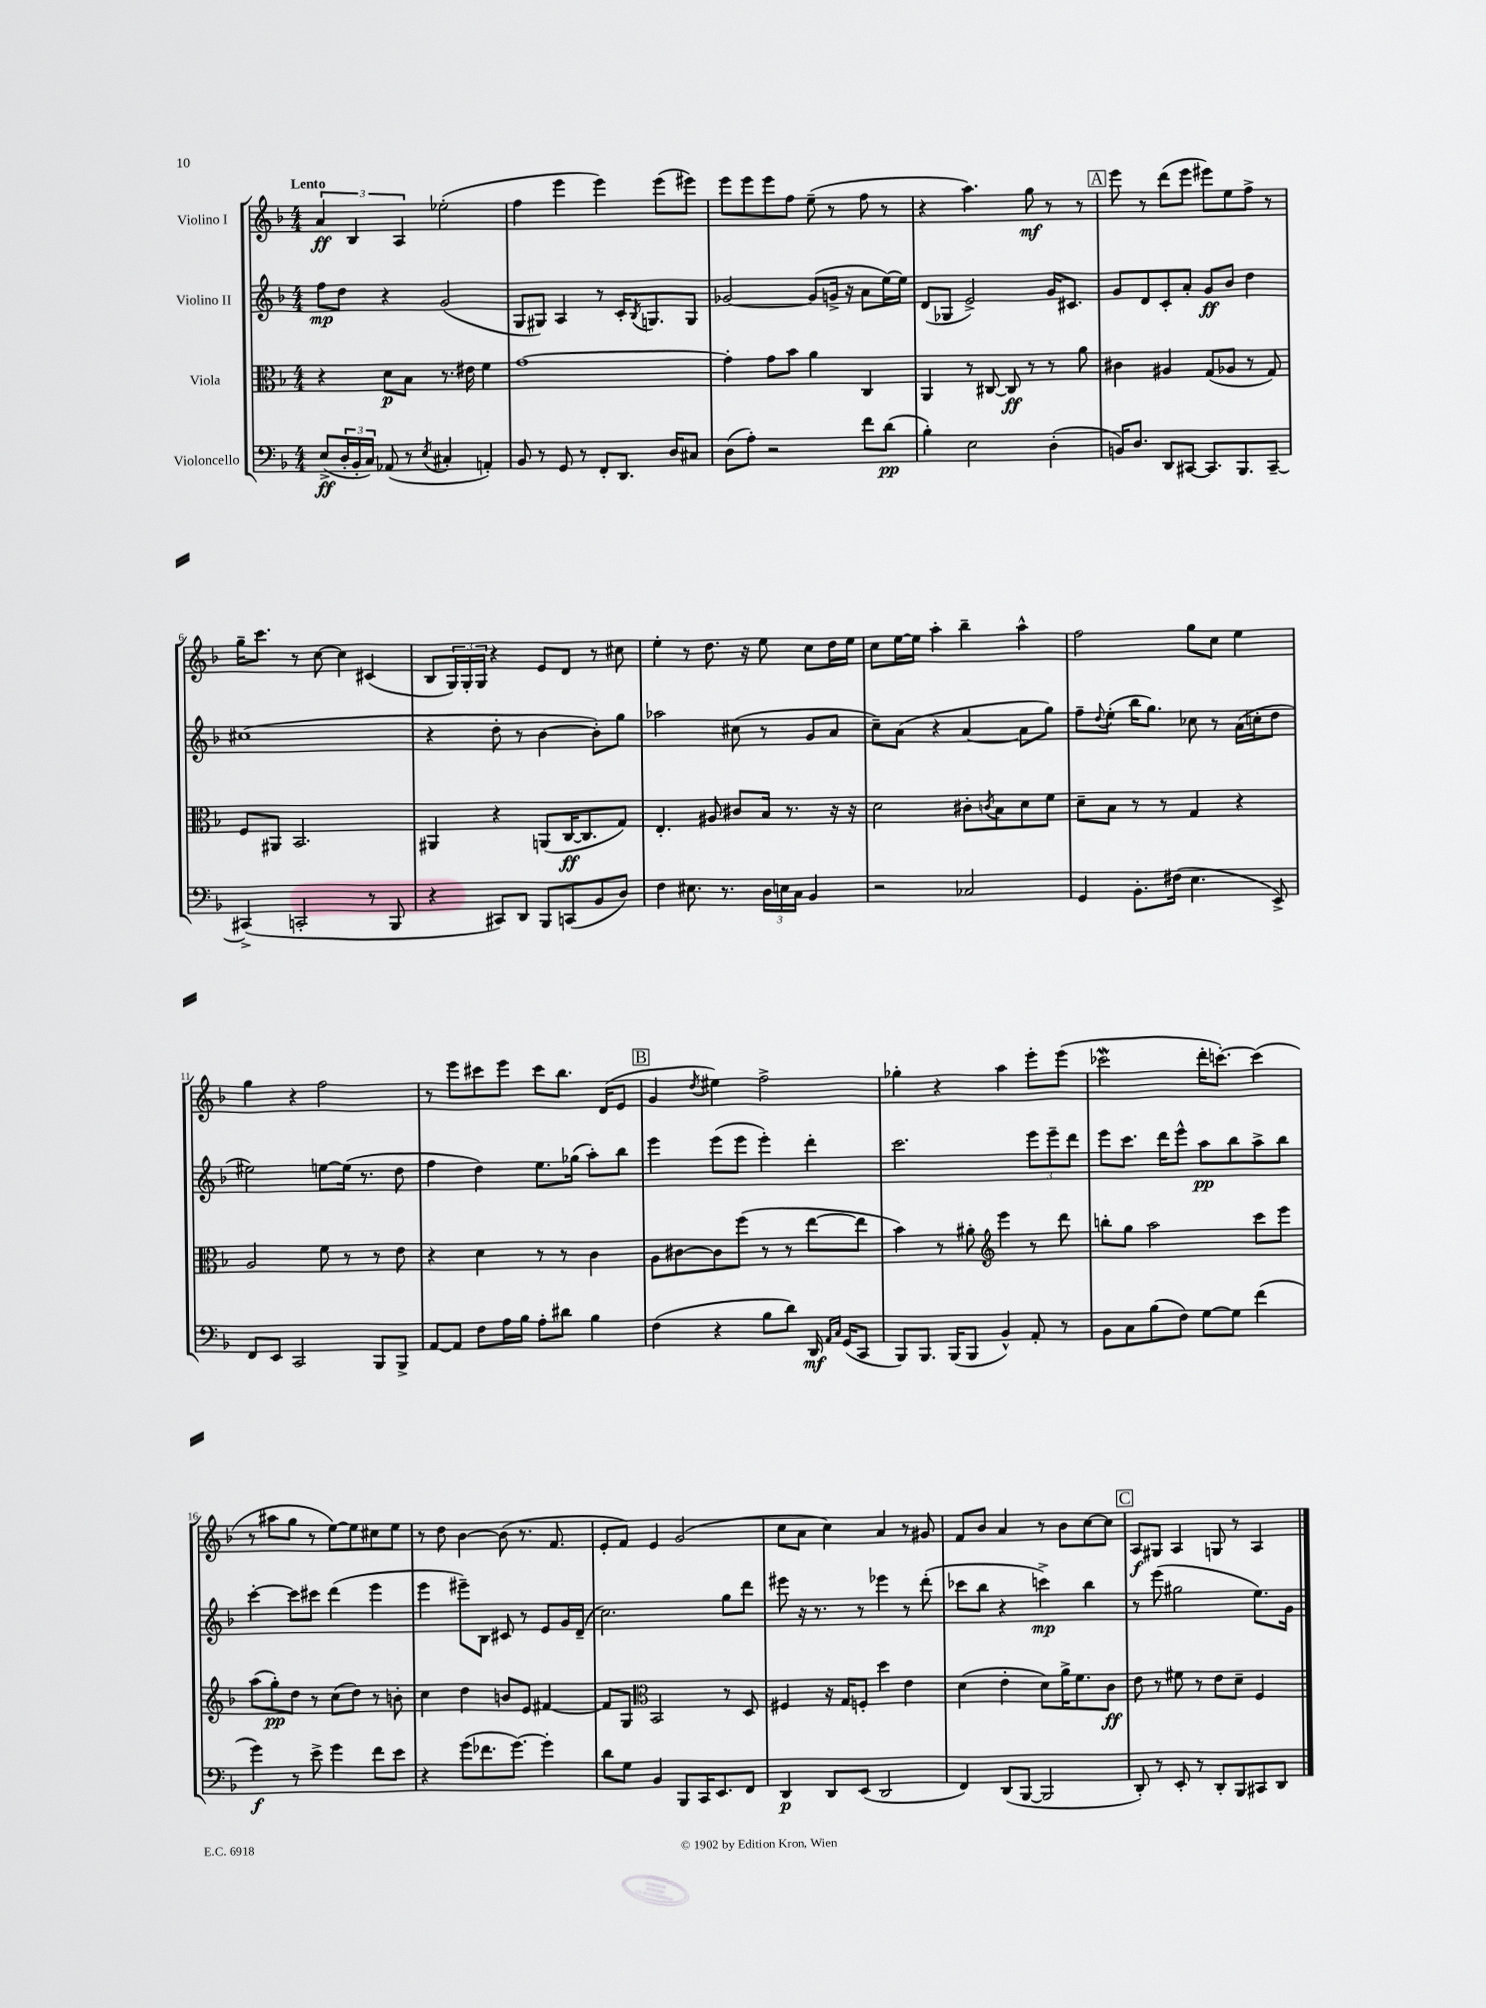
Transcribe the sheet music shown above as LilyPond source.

<<
\new StaffGroup <<
\new Staff = "s0" \with { instrumentName = "Violino I" } {
    \clef treble \key f \major \numericTimeSignature \time 4/4 \tempo "Lento"
    \tuplet 3/2 { a'4\ff bes4 a4 } ees''2-.( |
    f''4 e'''4 e'''4) e'''8( eis'''8) |
    e'''8 e'''8 e'''8 f''8 e''8--( r8 f''8 r8 |
    r4 a''4.) g''8\mf r8 r8 |
    \mark \markup { \box "A" } e'''8 r8 d'''8( e'''8 eis'''8) e''8 f''8-> r8 |
    g''16-- c'''8. r8 c''8~ c''4 cis'4( |
    bes8 \tuplet 3/2 { g16) g16-. g16 } r4 e'8 d'8 r8 cis''8 |
    e''4-. r8 d''8. r16 e''8 c''8 d''16 e''16 |
    c''8 e''16~ e''16 a''4-. bes''4-- a''4-^ |
    f''2 g''8 c''8 e''4 |
    g''4 r4 f''2 |
    r8 e'''8 cis'''8 e'''8 cis'''8 bes''8. d'16( e'8 |
    \mark \markup { \box "B" } g'4 \acciaccatura { d''8 } eis''4) f''2-> |
    ges''4-. r4 a''4 e'''8-. e'''8( |
    ces'''2\mordent d'''16-. c'''8.~-.) c'''4( |
    r8 ais''8 g''8 r8 e''8~) e''8 cis''8 e''8 |
    r8 d''8 bes'4~ bes'8( r8. f'8. |
    e'8-. f'8) e'4 g'2( |
    c''8 a'8 c''4) a'4 r8 gis'8 |
    f'8 bes'8 a'4 r8 bes'8 c''8~ c''8 |
    \mark \markup { \box "C" } a8\f gis8 a4 g8 r8 a4 \bar "|." |
}
\new Staff = "s1" \with { instrumentName = "Violino II" } {
    \clef treble \key f \major \numericTimeSignature \time 4/4
    f''8\mp d''8 r4 g'2( |
    g8 gis8) a4 r8 c'16-. \acciaccatura { bes8 } g8. g8 |
    ges'2~ ges'8( g'16-> r16 a'8 e''16~) e''16 |
    d'8( ges8 e'2->) g'16 cis'8. |
    \mark \markup { \box "A" } g'8 d'8 c'8-. a'8-. g'8\ff bes'8 d''4 |
    cis''1( |
    r4 d''8-. r8 bes'4~ bes'8-.) g''8 |
    aes''2 cis''8( r8 g'8 a'8 |
    c''8--) a'8( r4 a'4~ a'8 g''8) |
    f''8-- \appoggiatura { d''8 } e''8-.( bes''16 g''8.) ces''8 r8 a'16( c''16-. d''8 |
    eis''2) e''8~ e''16( r8. d''8 |
    f''4 d''4) e''8. ges''16( a''8-.) bes''8 |
    \mark \markup { \box "B" } e'''4 e'''8( e'''8 e'''4-.) d'''4-. |
    c'''2. \tuplet 3/2 { e'''8 e'''8-- d'''8 } |
    e'''8 c'''8. d'''16 e'''8-^ a''8\pp bes''8 a''8-> bes''8 |
    c'''4~-. c'''8 cis'''8 d'''4( e'''4 |
    e'''4 eis'''8--) bes8 cis'8 r8 e'8 g'16 d'16--( |
    c''2.) g''8 d'''8 |
    eis'''8 r16 r8. r8 ees'''4 r8 d'''8-.( |
    ces'''8 bes''8 r4 c'''4->\mp) bes''4 |
    \mark \markup { \box "C" } r8 e'''8( gis''2 e''8.) g'16 \bar "|." |
}
\new Staff = "s2" \with { instrumentName = "Viola" } {
    \clef alto \key f \major \numericTimeSignature \time 4/4
    r4 d'8\p bes8 r8. eis'16 f'4 |
    g'1~ |
    g'4-. g'8 bes'8 a'4 c4 |
    a,4 r8 cis8~ cis8\ff r8 r8 a'8 |
    \mark \markup { \box "A" } cis'4 ais4 g8( aes8 r8 g8) |
    f8 ais,8 bes,2. |
    ais,4 r4 a,8( c16~\ff c8. g8) |
    e4.-. ais8 cis'8 bes16 r8. r16 r16 |
    d'2 cis'8-. \acciaccatura { c'8 } bes8 d'8 f'8 |
    d'8-- bes8 r8 r8 g4 r4 |
    a2 f'8 r8 r8 e'8 |
    r4 d'4 r8 r8 c'4 |
    \mark \markup { \box "B" } a8 cis'8~ cis'8 f''8( r8 r8 e''8~ e''8 |
    bes'4) r8 ais'8-. \clef treble e'''4 r8 d'''8 |
    b''8-. g''8 a''2 c'''8 e'''8 |
    a''8( g''8-.\pp) d''8 r8 c''8( d''8) r8 b'8-. |
    c''4 d''4 b'8 e'8 fis'4~ |
    fis'8 g8 \clef alto bes,2 r8 d8 |
    fis4 r16 g16 f8-. d''4 e'4 |
    d'4( e'4-. d'8) a'16-> f'8. c'8\ff |
    \mark \markup { \box "C" } e'8 r8 fis'8 r8 e'8 d'8-- f4 \bar "|." |
}
\new Staff = "s3" \with { instrumentName = "Violoncello" } {
    \clef bass \key f \major \numericTimeSignature \time 4/4
    e8->\ff( \tuplet 3/2 { d16-. bes,16-. c16) } aes,8( r8 \acciaccatura { e8 } cis4-. a,4-.) |
    bes,8 r8 g,8 r8 f,8-. d,8. d16 cis8 |
    d8( a8-.) r2 f'8 d'8\pp( |
    bes4-.) e2 d4-.( |
    \mark \markup { \box "A" } b,16) d8. d,8 cis,8~ cis,8. bes,,8. cis,8~-- |
    cis,4->( c,2-. r8 bes,,8 |
    r4 cis,8) d,8 bes,,8 c,8( bes,8 d8) |
    f4 eis8. r8. \tuplet 3/2 { d16 e16 c16 } bes,4 |
    r2 ces2 |
    g,4 bes,8.-. fis16( e4. e,8->) |
    f,8 e,8 c,2 bes,,8 bes,,8-> |
    a,8~ a,8 f8 a16 bes16 a8-. dis'8 bes4 |
    \mark \markup { \box "B" } f4( r4 bes8 d'8) d,16\mf \grace { a,16 c16 } g,16( c,8 |
    bes,,8) bes,,8. bes,,16( bes,,8 bes,4-^) a,8-. r8 |
    bes,8 c8 bes8( f8) g8~ g8 f'4( |
    g'4\f) r8 e'8-> g'4 f'8 e'8 |
    r4 g'8( fes'8. g'8.~) g'4-. |
    d'8 g8 bes,4 bes,,8 c,16 e,8. f,8 |
    d,4\p d,8 e,8( d,2 |
    f,4) d,8( bes,,8~ bes,,2 |
    \mark \markup { \box "C" } d,8-.) r8 e,8-. r8 d,8-. bes,,8 cis,8 d,8 \bar "|." |
}
>>
>>
